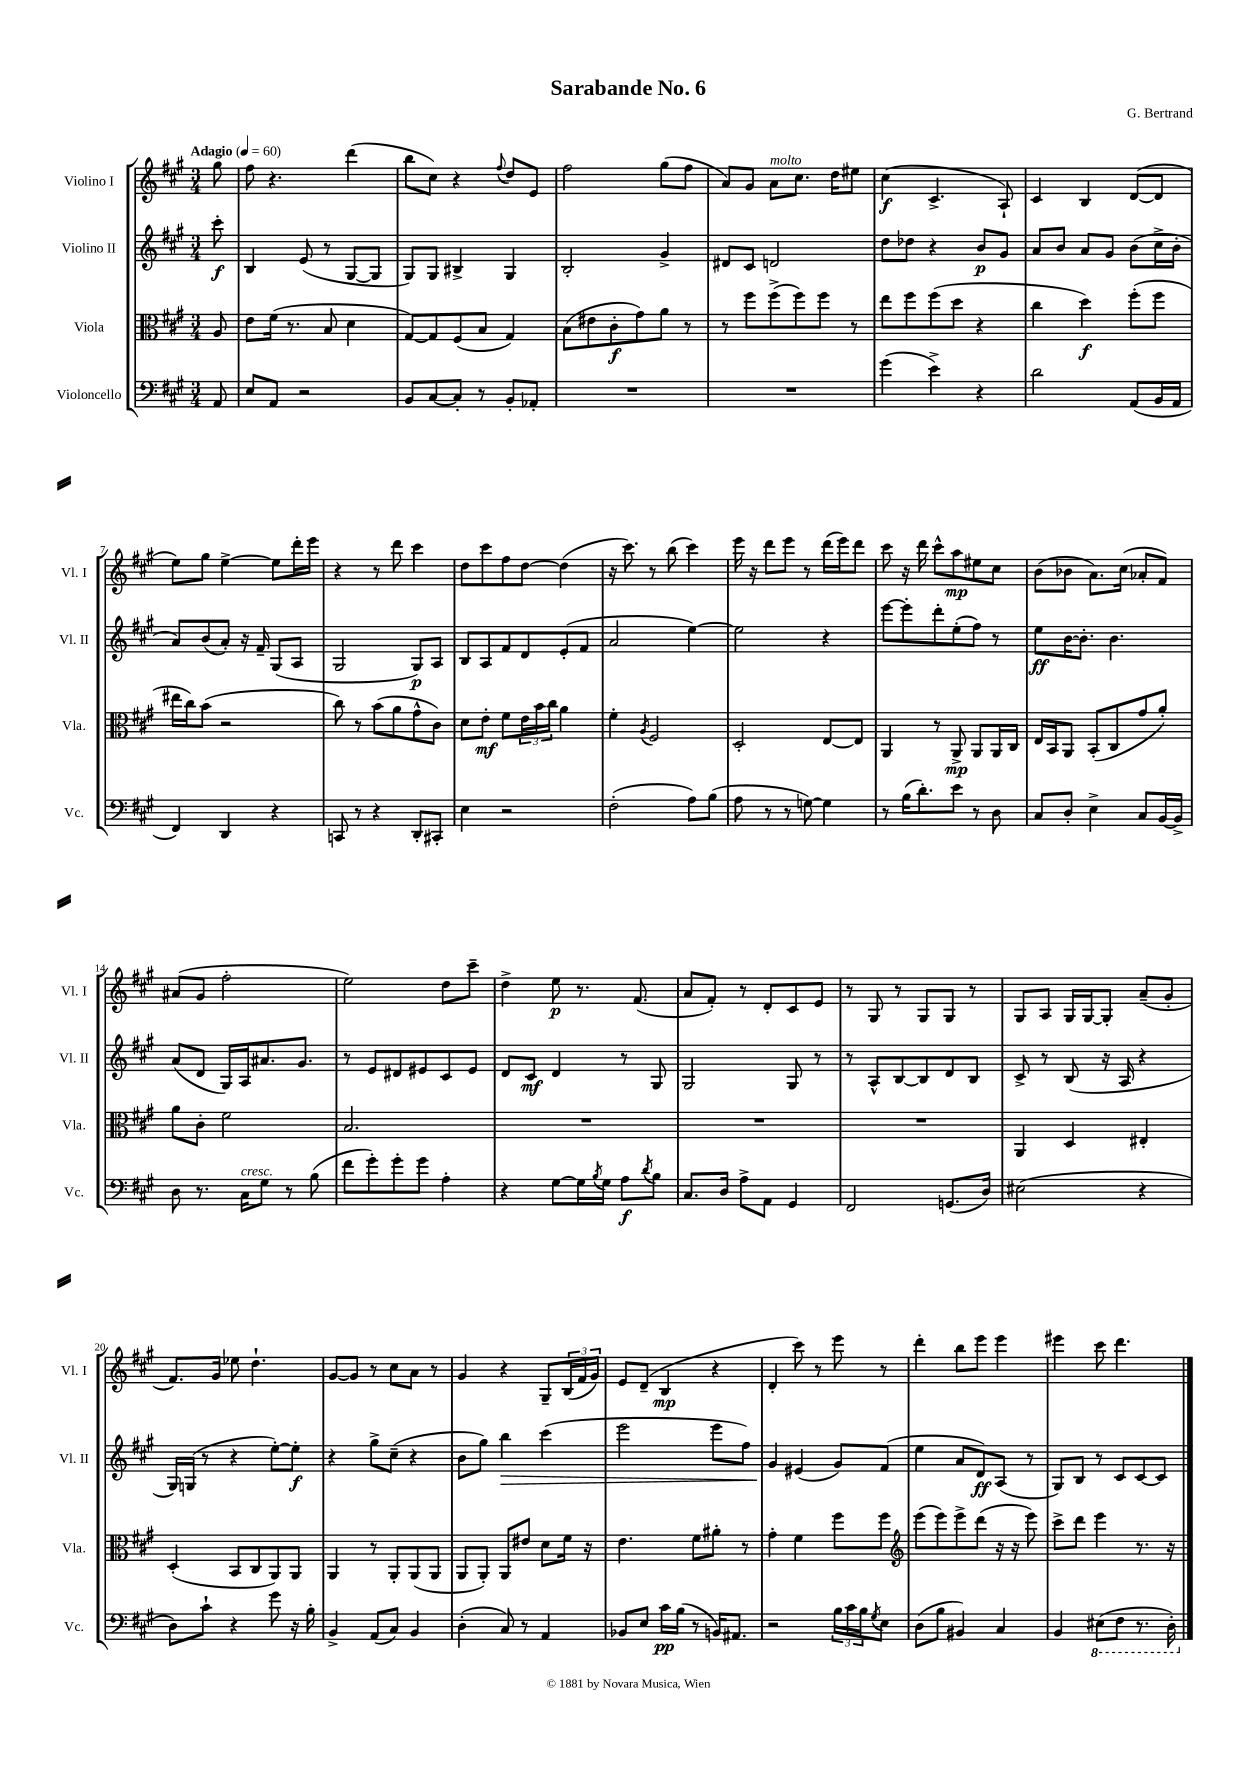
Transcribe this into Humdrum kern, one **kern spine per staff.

**kern	**kern	**kern	**kern
*staff4	*staff3	*staff2	*staff1
*clefF4	*clefC3	*clefG2	*clefG2
*k[f#c#g#]	*k[f#c#g#]	*k[f#c#g#]	*k[f#c#g#]
*M3/4	*M3/4	*M3/4	*M3/4
*MM60	*MM60	*MM60	*MM60
8AA/	8A/	8ccc#'\	8gg#\
=	=	=	=
8E/L	8e\L	4B/	8ff#\
8AA/J	(16f#\Jk	.	4.r
.	8.r	.	.
2r	.	(8e/	.
.	8B/	8r	.
.	4d\	[8G#/L	(4ddd\
.	.	8G#/]J	.
=	=	=	=
8BB/L	[8G#/L)	8G#/L)	8bb\L
[8C#/	8G#/]	8G#/J	8cc#\J)
8C#'/]J	(8F#/	4B#^/	4r
8r	8B/J	.	.
.	.	.	8qqff#/
8BB'/L	4G#/)	4G#/	8dd/L
8AA-'/J	.	.	8e/J
=	=	=	=
2.r	(8B\L	2B'/	2ff#\
.	8e#\	.	.
.	8c#'\	.	.
.	8g#\)	.	.
.	8a\J	4g#^/	(8gg#\L
.	8r	.	8ff#\J
=	=	=	=
2.r	8r	8d#/L	8a/L)
.	8ff#\L	8c#/J	8g#/J
.	(8ff#^\	2d/	8a\L
.	8ff#\)	.	8.cc#\J
.	8ff#\J	.	.
.	.	.	16dd\LK
.	8r	.	8ee#\J
=	=	=	=
(4g#\	8ee\L	8dd\L	(4cc#\
.	8ff#\	8dd-\J	.
4e^\)	(8ff#\	4r	4.c#^/
.	8dd\J	.	.
4r	4r	8b/L	.
.	.	8g#/J	8A`/)
=	=	=	=
2d\	4cc#\	8a/L	4c#/
.	.	8b/J	.
.	4dd\)	8a/L	4B/
.	.	8g#/J	.
(8AA/L	(8ff#'\L	(8b\L	([8d/L
16BB/L	8ff#\J	16cc#^\L	8d/]J
16AA/JJ	.	16b'\JJ	.
=	=	=	=
4FF#/)	16ee#\LL	8a/L)	8ee\L)
.	16cc#\J)	.	.
.	(8b\J	(8b/	8gg#\J
4DD/	2r	8a'/J)	[4ee^\
.	.	16r	.
.	.	16f#~/	.
4r	.	(8G#/L	8ee\]L
.	.	8A/J	16ddd'\L
.	.	.	16eee\JJ
=	=	=	=
8CC/	8cc#\)	2G#/	4r
8r	8r	.	.
4r	(8b\L	.	8r
.	8a\	.	8ddd\
8DD'/L	8g#^^\	8G#/L)	4ccc#\
8CC#'/J	8c#\J)	8A/J	.
=	=	=	=
4E\	8d\L	8B/L	8dd\L
.	8e'\J	8A/	8ccc#\
2r	8f#\L	8f#/	8ff#\
.	24e\L	8d/	[8dd\J
.	24b\	.	.
.	24cc#\JJ	.	.
.	4a\	(8e'/	(4dd\]
.	.	8f#/J	.
=	=	=	=
(2F#'\	4f#'\	2a/	16r
.	.	.	8.ccc#\)
.	8qA/	.	.
.	2F#/	.	8r
.	.	.	(8bb\
8A\L)	.	[4ee\)	4ccc#\)
(8B\J	.	.	.
=	=	=	=
8A\	2D'/	2ee\]	16eee\
.	.	.	16r
8r	.	.	8ddd\L
8r	.	.	8eee\J
[8G\)	.	.	8r
4G\]	[8E/L	4r	(16ddd\LL
.	.	.	16eee\J)
.	8E/]J	.	8ddd\J
=	=	=	=
8r	4AA/	[8eee\L	8ccc#\
(16B\LK	.	8eee'\]	16r
8.d'\)	.	.	16ddd\
.	8r	8ddd'\	8ccc#^^\L
8e\J	8AA^/	(8ee'\	8aa\
8r	8AA/L	8ff#\J)	8ee#\
8D\	16AA/L	8r	8cc#\J
.	16C#/JJ	.	.
=	=	=	=
8C#/L	16E/LL	8ee\L	(8b\L
.	16BB/J	.	.
8D'/J	8AA/J	[16b\K	8b-\J
.	.	8.b'\]J	.
4E^\	(8BB'/L	.	8.a\L)
.	8C#/	4.b\	.
.	.	.	(16cc#\Jk
8C#/L	8g#/	.	8a-'/L
[16BB/L	8a'/J)	.	8f#/J)
16BB^/]JJ	.	.	.
=	=	=	=
8D\	8a\L	(8a/L	(8a#/L
8.r	8c#'\J	8d/J	8g#/J
.	2f#\	16G#/LL)	2ff#'\
16C#\LK	.	16A/J	.
8G#\J	.	8.a#/	.
8r	.	.	.
.	.	8.g#/J	.
(8B\	.	.	.
=	=	=	=
8f#\L	2.B/	8r	2ee\)
8g#'\)	.	8e/L	.
8g#'\	.	8d#/	.
8g#\J	.	8e#/	.
4A'\	.	8c#/	8dd\L
.	.	8e#/J	8ccc#~\J
=	=	=	=
4r	2.r	8d/L	4dd^\
.	.	8c#/J	.
[8G#\L	.	4d/	8ee\
16G#\]L	.	.	8.r
8qB/	.	.	.
16G#\JJ	.	.	.
8A\L	.	8r	.
.	.	.	(8.f#/
8qd/	.	.	.
8B\J	.	8G#/	.
=	=	=	=
8.C#/L	2.r	2G#/	8a/L
.	.	.	8f#'/J)
16D/Jk	.	.	.
8A^\L	.	.	8r
8AA\J	.	.	8d'/L
4GG#/	.	8G#/	8c#/
.	.	8r	8e/J
=	=	=	=
2FF#/	2.r	8r	8r
.	.	8A^^/L	8G#/
.	.	[8B/	8r
.	.	8B/]	8G#/L
(8.GG/L	.	8d/	8G#/J
.	.	8B/J	8r
16D/Jk)	.	.	.
=	=	=	=
(2E#\	4AA/	8c#^/	8G#/L
.	.	8r	8A/J
.	4D/	(8B/	16G#/LL
.	.	.	[16G#/J
.	.	16r	8G#'/]J
.	.	16A/	.
4r	4E#'/	4r	(8a~/L
.	.	.	8g#'/J
=	=	=	=
8D\L)	(4D'/	16G#/LL)	8.f#/L)
.	.	(16G/JJ	.
8c#`\J	.	8r	.
.	.	.	16g#/Jk
4r	8BB/L	4r	8ee-\
.	8C#/	.	4.dd`\
8g#\	8AA/)	[8ee'\L)	.
16r	8AA/J	8ee'\]J	.
16B'\	.	.	.
=	=	=	=
4BB^/	4AA/	4r	[8g#/L
.	.	.	8g#/]J
(8AA/L	8r	8gg#^\L	8r
8C#/J)	8AA'/L	(8cc#~\J	8cc#\L
4BB/	(8AA/	4r	8a\J
.	8AA/J	.	8r
=	=	=	=
(4D'\	8AA/L	8b\L	4g#/
.	8AA'/J)	8gg#\J)	.
8C#/)	8AA/L	4bb\	4r
8r	8e#/J	.	.
4AA/	8d\L	(4ccc#\	8G#~/L
.	16f#\Jk	.	(24B/L
.	.	.	24f#/
.	16r	.	.
.	.	.	24g#/JJ)
=	=	=	=
8BB-/L	4.e\	2eee\	8e/L
8E/J	.	.	(8d~/J
16c#\LL	.	.	4B/
(16B\JJ	.	.	.
8r	8f#\L	.	.
16BB/LK)	8a#'\J	8eee\L	4r
8.AA#/J	.	.	.
.	8r	8ff#\J)	.
=	=	=	=
2r	4g#'\	4g#/	4d'/
.	4f#\	(4e#/	8ccc#\)
.	.	.	8r
24B\LL	8ff#\L	8g#/L)	8eee\
24c#\	.	.	.
24B\J	.	.	.
8qG#/	.	.	.
8E\J	8ff#\J	(8f#/J	8r
=	=	=	=
*	*clefG2	*	*
(8D\L	(8eee\L	4ee\	4ddd'\
8B\J	8eee\)	.	.
4BB#/)	8eee^\	8a/L	8bb\L
.	(8ddd\J	8d/)	8eee\J
4C#/	16r	(8A/J	4eee\
.	16r	.	.
.	8eee\)	8r	.
=	=	=	=
4BB/	8ccc#^\L	8G#/L)	4eee#\
.	8ddd\J	8B/J	.
(8EE#\L	4eee\	8r	8ccc#\
8FF#\J	.	8c#/L	4.ddd\
8.r	8.r	[8c#/	.
.	.	8c#/]J	.
16DD'\)	16r	.	.
==	==	==	==
*-	*-	*-	*-
